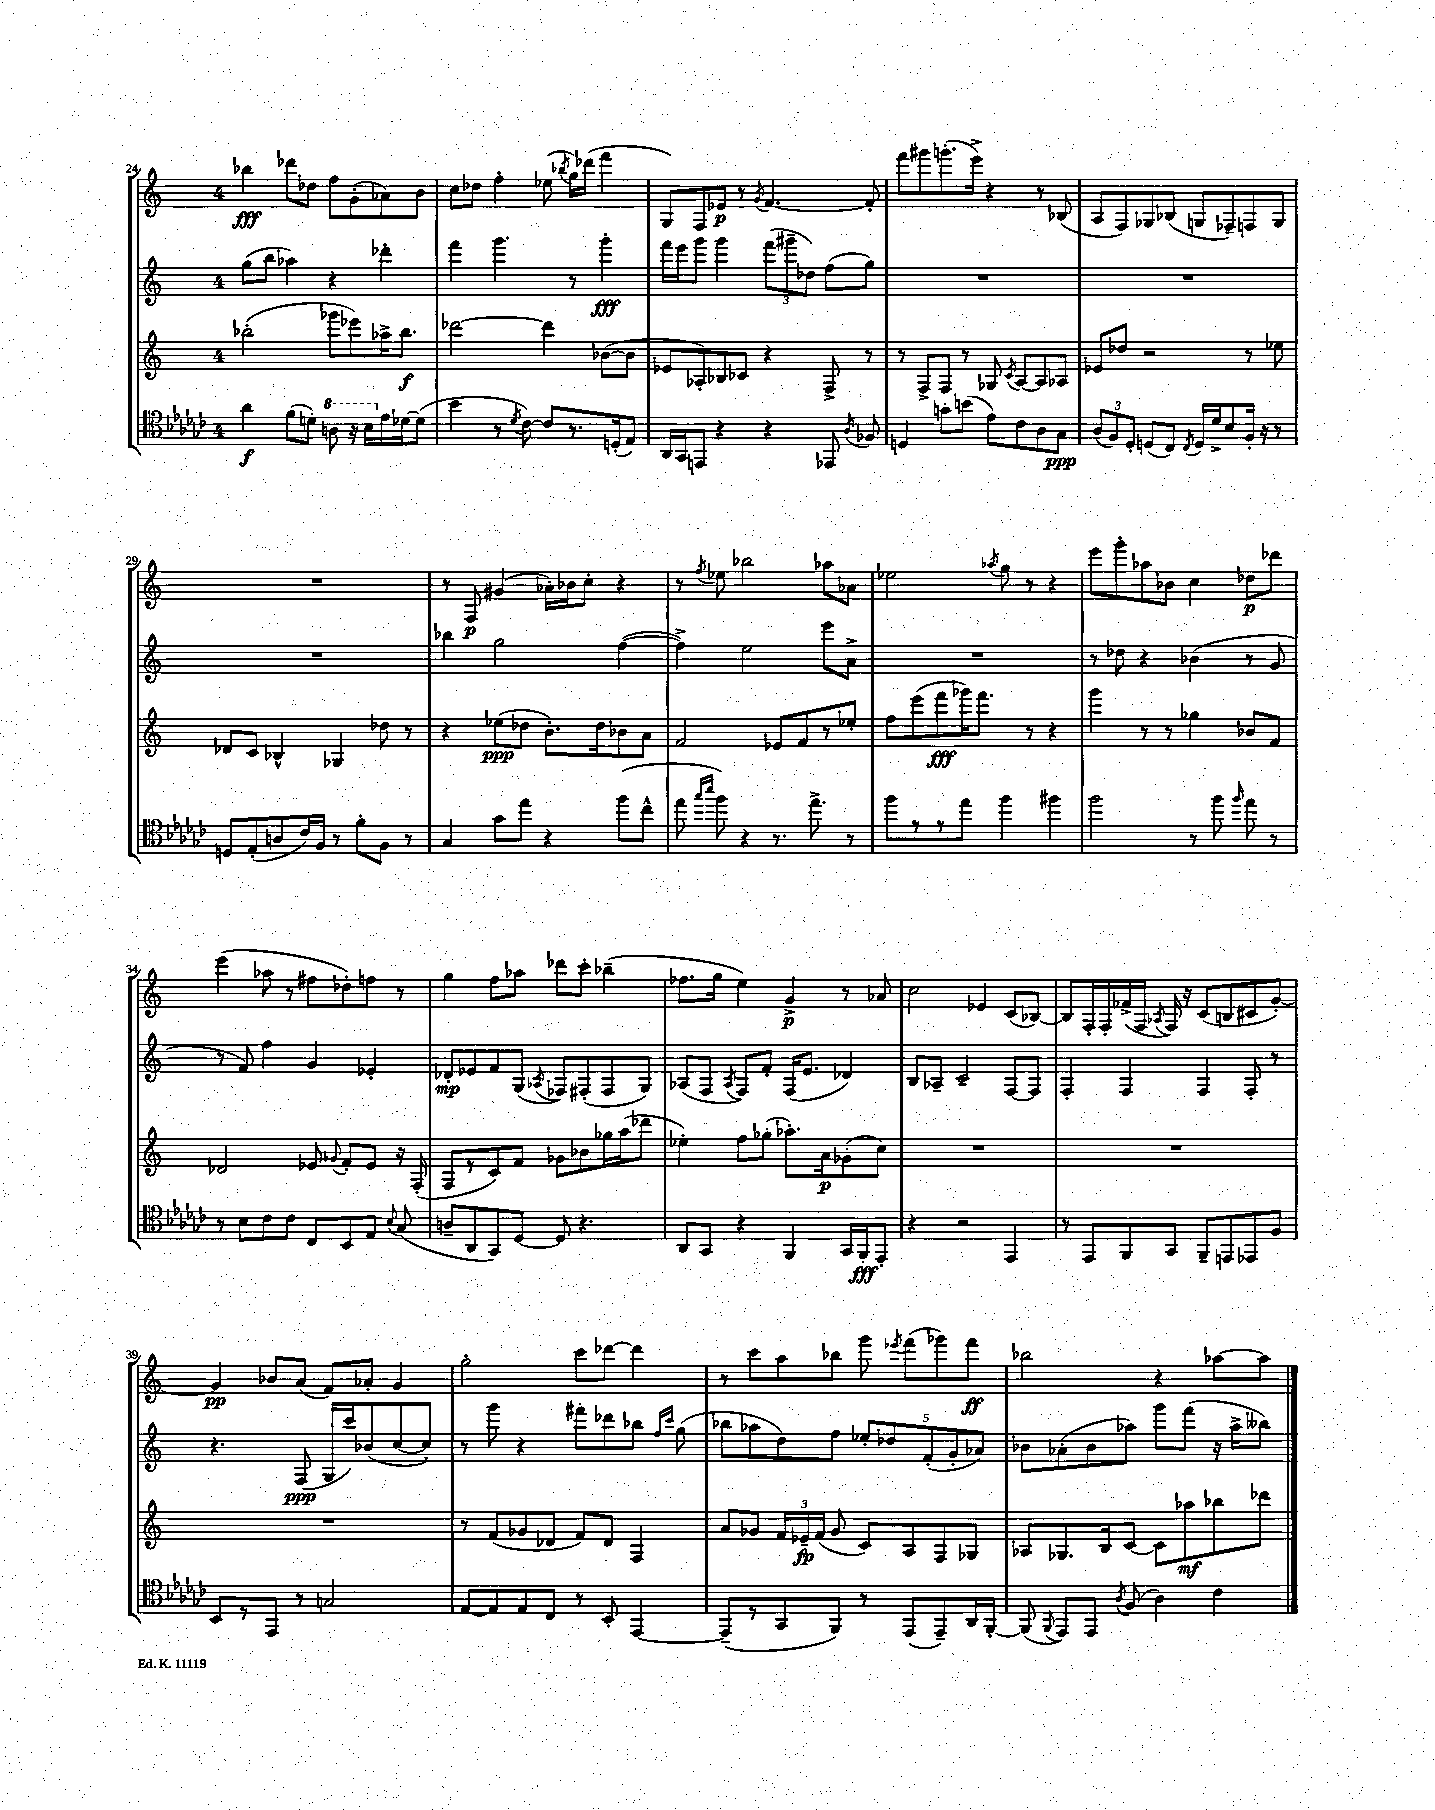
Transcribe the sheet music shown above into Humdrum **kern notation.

**kern	**kern	**kern	**kern
*staff4	*staff3	*staff2	*staff1
*clefC4	*clefG2	*clefG2	*clefG2
*k[b-e-a-d-g-c-]	*k[]	*k[]	*k[]
*M4/4	*M4/4	*M4/4	*M4/4
4a-	(2bb-'	(8gg	4bb-
.	.	8bb	.
(8f	.	4aa-)	8ddd-
8d')	.	.	8dd-
8a	8ggg-	4r	8ff
16r	8eee-)	.	(8g'
16b-	.	.	.
16e-	16aa-^	4ddd-'	8a-)
[16d-	8.bb-	.	.
(8d-]	.	.	8b
=	=	=	=
4b-	[2ddd-	4fff	8cc
.	.	.	8dd-
8r	.	4.ggg	4ff'
8qd-	.	.	.
[8c-)	.	.	.
8c-]	4ddd-]	.	(8ee-
.	.	.	8qbb-
8.r	.	8r	16gg)
.	.	.	(16ddd-
.	([8b-	4ggg'	4fff
(16D'	.	.	.
8E-)	8b-]	.	.
=	=	=	=
16AA-	8e-	16fff	8G)
16GG-	.	16eee	.
8EE	8A-')	8ggg	8F
4r	8B-	4ggg	8e-
.	8c-	.	8r
.	.	.	8qg
4r	4r	(12fff	[4.f
.	.	12ggg#~	.
.	.	12dd-)	.
8EE-	8F^	(8ff	.
8qA-	.	.	.
8F-	8r	8gg)	8f']
=	=	=	=
4D	8r	1r	8fff
.	8F^	.	8ggg#
8g'	8F	.	(8.ggg'
(8b	8r	.	.
.	.	.	16eee^)
8e-)	8G-	.	4r
.	8qc	.	.
8c-	[8A	.	.
8A-	8A]	.	8r
8G-	8A-	.	(8B-
=	=	=	=
(12A-	8e-	1r	8A
12F)	.	.	.
.	8dd-	.	8F)
12D-'	.	.	.
(8D	2r	.	8G-
8C-)	.	.	(8B-
8qC-	.	.	.
16D	.	.	8G
16d-^	.	.	.
8B-	.	.	8F-~)
16F'	8r	.	8F
16r	.	.	.
8r	8ee-	.	8G
=	=	=	=
8D	8d-	1r	1r
(8E-'	8c	.	.
8A	4B-^^	.	.
16c-)	.	.	.
16F	.	.	.
8r	4G-	.	.
8f'	.	.	.
8F	8dd-	.	.
8r	8r	.	.
=	=	=	=
4G-	4r	4bb-	8r
.	.	.	8F
8g-	(8ee-	2gg	(4g#
8ee-	8dd-	.	.
4r	8.b')	.	16a-')
.	.	.	16b-
.	.	.	8cc'
.	16dd-	.	.
(8ff	8b-	([4ff	4r
8cc-^^	8a	.	.
=	=	=	=
8ee-	2f	4ff^])	8r
16qqgg-	.	.	.
16qqbb-	.	.	8qff
8ff)	.	.	8ee-
4r	.	2ee	2bb-
8.r	8e-	.	.
.	8f	.	.
8.ee-^	.	.	.
.	8r	8eee	8aa-
8r	8ee-'	8a^	8a-
=	=	=	=
8ff	8ff	1r	2ee-
8r	(8eee	.	.
8r	8fff	.	.
8ee-	16ggg-)	.	.
.	8.fff	.	.
.	.	.	8qaa-
4ff	.	.	8gg
.	8r	.	8r
4ff#	4r	.	4r
=	=	=	=
2ff	4ggg	8r	8eee
.	.	8dd-	8ggg'
.	8r	4r	8aa-
.	8r	.	8b-
8r	4gg-	(4b-	4cc
8ff	.	.	.
16qqff	.	.	.
8ee-	8b-	8r	8dd-
8r	8f	8g	8ddd-
=	=	=	=
8r	2d-	8r	(4eee
8B-	.	8f)	.
8c-	.	4ff	8aa-
8c-	.	.	8r
8C-	8e-	4g	8ff#
.	8qqg-	.	.
8BB-	8f'	.	8dd-')
8E-	8e-	4e-'	8ff
8qqB-	.	.	.
(8G-	16r	.	8r
.	(16F'	.	.
=	=	=	=
8A~	8F	8d-'	4gg
8AA-	8r	8e-	.
8GG-)	8c)	8f	8ff
[8D-	8f	(8G	8aa-
.	.	8qA-	.
8D-]	8g-	8F-)	8ddd-
4.r	8b-	(8F#'	8ccc'
.	16gg-	8F#	(4bb-~
.	(16aa	.	.
.	8ddd-	8G)	.
=	=	=	=
8AA-	4ee-')	(8A-	8.ff-
8GG-	.	8F	.
.	.	.	16gg
.	.	8qA-	.
4r	8ff	8F)	4ee)
.	(8gg-'	8f'	.
4FF	8.aa-')	(16F	4g^
.	.	8.e	.
.	16a	.	.
16GG-	(8g-'	4d-)	8r
16FF'	.	.	.
8EE-'	8cc)	.	8a-
=	=	=	=
4r	1r	8B	2cc
.	.	8A-~	.
2r	.	2c~	.
.	.	.	4e-
4EE-	.	[8F	(8c
.	.	8F]	[8B-)
=	=	=	=
8r	1r	4F'	8B-]
8EE-	.	.	16F'
.	.	.	16F'
8FF	.	4F	(16f-^
.	.	.	16F
.	.	.	8qA-
8GG-	.	.	16F)
.	.	.	16r
8FF~	.	4F	(8c
8EE	.	.	8B
8EE-	.	8F'	8c#
8F	.	8r	[8g')
=	=	=	=
8BB-	1r	4.r	4g]
8r	.	.	.
8EE-	.	.	8b-
8r	.	(8F	(8a
2G	.	16G	8f)
.	.	16ccc)	.
.	.	(8b-	8a-'
.	.	[8cc	4g
.	.	8cc'])	.
=	=	=	=
[8E-	8r	8r	2gg'
8E-]	(8f	8ggg	.
8E-	8g-	4r	.
8C-	8d-	.	.
8r	8f)	8fff#'	8ccc
8BB-'	8d-	8ddd-	[8ddd-
[4EE-	4F	8bb-	4ddd-]
.	.	16qqff	.
.	.	16qqccc	.
.	.	(8gg	.
=	=	=	=
(8EE-~]	8a	8bb-	8r
8r	8g-	8aa-	8ccc
8GG-	24f	8dd)	8aa
.	24e-~	.	.
.	(24f	.	.
8FF)	8g-	8ff	8bb-
8r	8c)	10ee-'	8ggg
.	.	10dd-	.
.	.	.	8qeee-
(8EE-	8A	.	(8fff
.	.	(10f'	.
8EE-~)	8F	.	8ggg-)
.	.	10g'	.
16AA-	8G-	.	8fff
.	.	10a-)	.
[16FF'	.	.	.
=	=	=	=
(8FF]	8A-	8b-	2bb-
8qqFF	.	.	.
8EE-)	8.G-	(8a-'	.
8EE-	.	8b-	.
.	16B	.	.
8qA-	.	.	.
(8F	[8c	8aa-)	.
4A-)	8c]	8ggg	4r
.	8aa-	(8fff	.
4c-	8bb-	16r	[8aa-
.	.	16aa-^	.
.	8ddd-	8bb--)	8aa-]
==	==	==	==
*-	*-	*-	*-
